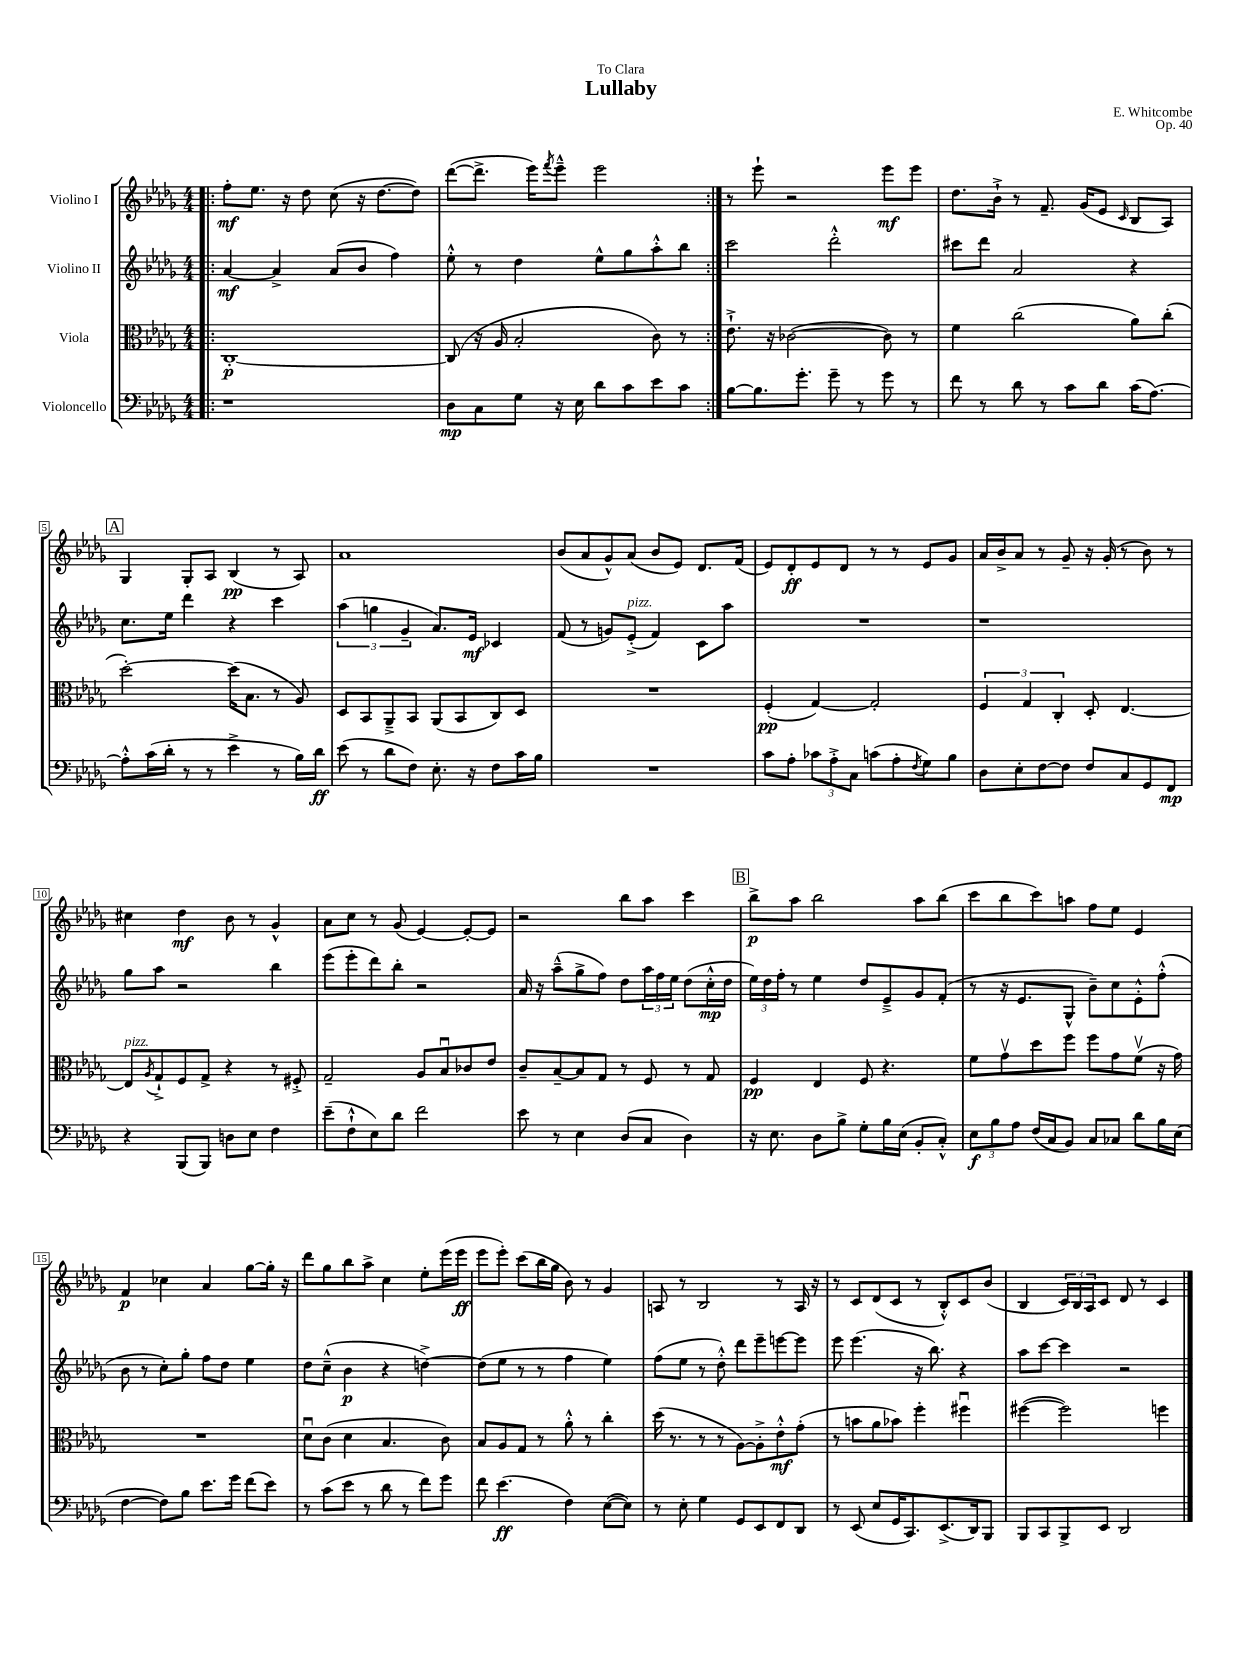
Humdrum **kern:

**kern	**kern	**kern	**kern
*staff4	*staff3	*staff2	*staff1
*clefF4	*clefC3	*clefG2	*clefG2
*k[b-e-a-d-g-]	*k[b-e-a-d-g-]	*k[b-e-a-d-g-]	*k[b-e-a-d-g-]
*M4/4	*M4/4	*M4/4	*M4/4
=!|:	=!|:	=!|:	=!|:
1r	[1C'	[4a-/	8ff'\L
.	.	.	8.ee-\J
.	.	4a-^/]	.
.	.	.	16r
.	.	.	8dd-\
.	.	(8a-/L	(8cc\
.	.	8b-/J	16r
.	.	.	[8.dd-\L
.	.	4ff\)	.
.	.	.	8dd-\]J)
=	=	=	=
8D-\L	(8C/]	8ee-'^^\	([8ddd-\L
8C\	16r	8r	8.ddd-^\]J
.	16A-/	.	.
8G-\J	2B-'/	4dd-\	.
.	.	.	16eee-\LK)
.	.	.	8qfff/
16r	.	.	8eee-~^^\J
16E-\	.	.	.
8d-\L	.	8ee-^^\L	2eee-\
8c\	.	8gg-\	.
8e-\	8c\)	8aa-'^^\	.
8c\J	8r	8bb-\J	.
=:|!	=:|!	=:|!	=:|!
[8B-\L	8.e-`^\	2ccc\	8r
8.B-\]	.	.	8eee-`\
.	16r	.	.
.	([2c-\	.	2r
8.g-'\J	.	.	.
8g-~\	.	2ddd-'^^\	.
8r	.	.	.
8g-\	8c-\])	.	8eee-\L
8r	8r	.	8eee-\J
=	=	=	=
8f\	4f\	8ccc#\L	8.dd-\L
8r	.	8ddd-\J	.
.	.	.	16b-`^\Jk
8d-\	(2cc\	2a-/	8r
8r	.	.	8.f~/
8c\L	.	.	.
.	.	.	(16g-/LK
8d-\J	.	.	8e-/J
.	.	.	16qqc/
(16c\LK	8a-\L)	4r	8B-/L
[8.A-\J)	.	.	.
.	(8cc'\J	.	8A-/J)
=	=	=	=
8A-'^^\]L	[2dd-'\)	8.cc\L	4G-/
(16c\L	.	.	.
16d-'\JJ	.	16ee-\Jk	.
8r	.	4ddd-\	8G-'/L
8r	.	.	8A-/J
4e-^\	(16dd-\]LK	4r	(4B-/
.	8.B-\J	.	.
8r	8r	4ccc\	8r
16B-\LL)	8A-/)	.	8A-/)
16d-\JJ	.	.	.
=	=	=	=
(8e-\	8D-/L	(6aa-\	1a-
8r	8BB-/	.	.
.	.	6gg\	.
8d-\L	8AA-~^/	.	.
.	.	6g-~/	.
8F\J)	8BB-/J	.	.
8.E-'\	(8AA-/L	8.a-/L)	.
.	8BB-/	.	.
16r	.	16e-/Jk	.
8F\L	8C/)	4c-/	.
16c\L	8D-/J	.	.
16B-\JJ	.	.	.
=	=	=	=
1r	1r	(8f/	(8b-/L
.	.	8r	8a-/
.	.	8g/L)	8g-^^/)
.	.	(8e-'^/J	(8a-/J
.	.	4f/)	8b-/L
.	.	.	8e-/J)
.	.	8c\L	8.d-/L
.	.	8aa-\J	.
.	.	.	(16f/Jk
=	=	=	=
8c\L	(4F'/	1r	8e-/L)
8A-'\J	.	.	8d-'/
12c-\L	[4G-/)	.	8e-/
12A-'^\	.	.	.
.	.	.	8d-/J
12C\J	.	.	.
(8c\L	2G-'/]	.	8r
8A-'\	.	.	8r
8qF/	.	.	.
8G-\)	.	.	8e-/L
8B-\J	.	.	8g-/J
=	=	=	=
8D-\L	6F/	1r	16a-/LL
.	.	.	16b-^/J
8E-'\	.	.	8a-/J
.	6G-/	.	.
[8F\	.	.	8r
.	6C'/	.	.
8F\]J	.	.	8g-~/
8F/L	8D-'/	.	16r
.	.	.	(16g-'/
8C/	[4.E-/	.	8r
8GG-/	.	.	8b-\)
8FF/J	.	.	8r
=	=	=	=
4r	8E-/]L	8gg-\L	4cc#\
.	8qA-/	.	.
.	8G-`^/	8aa-\J	.
(8BBB-/L	8F/	2r	4dd-\
8BBB-/J)	8G-^/J	.	.
8D\L	4r	.	8b-\
8E-\J	.	.	8r
4F\	8r	4bb-\	4g-^^/
.	8F#'^/	.	.
=	=	=	=
(8e-~\L	2G-~/	(8eee-\L	8a-\L
8F`^^\	.	8eee-'\	8cc\J
8E-\)	.	8ddd-\)	8r
8d-\J	.	8bb-'\J	(8g-/
2f\	8A-/L	2r	[4e-/)
.	8B-u/	.	.
.	8c-/	.	8e-'/_L
.	8e-/J	.	8e-/]J
=	=	=	=
8e-\	8c~/L	16a-/	2r
.	.	16r	.
8r	[8B-~/	(8aa-~^^\L	.
4E-\	8B-/]	8gg-^\	.
.	8G-/J	8ff\J)	.
(8D-/L	8r	8dd-\L	8bb-\L
8C/J	8F/	24aa-\L	8aa-\J
.	.	24ff\	.
.	.	24ee-\JJ	.
4D-\)	8r	(8dd-\L	4ccc\
.	8G-/	16cc'^^\L	.
.	.	16dd-\JJ	.
=	=	=	=
16r	4F/	24ee-\LL)	8bb-^\L
.	.	24dd-\	.
8.E-\	.	.	.
.	.	24ff'\JJ	.
.	.	8r	8aa-\J
8D-\L	4E-/	4ee-\	2bb-\
8B-^\J	.	.	.
8G-'\L	8F/	8dd-/L	.
16B-\L	4.r	8e-~^/	.
(16E-\JJ	.	.	.
8BB-'/L	.	8g-/	8aa-\L
8C'^^/J)	.	(8f'/J	(8bb-\J
=	=	=	=
12E-\L	8f\L	8r	8ccc\L
12B-\	.	.	.
.	8g-v\	16r	8bb-\
12A-\J	.	.	.
.	.	8.e-/L	.
(16F/LL	8dd-\	.	8ccc\)
16C/J	.	.	.
8BB-/J)	8ff\J	8G-^^/J	8aa\J
8C/L	8ff\L	8b-~\L)	8ff\L
8C-/J	8g-\	8cc\	8ee-\J
8d-\L	(8fv\J	8e-'^^\	4e-/
16B-\L	16r	(8ff'^^\J	.
(16E-\JJ	16g-\)	.	.
=	=	=	=
[4F\	1r	8b-\	4f/
.	.	8r	.
8F\]L)	.	8cc'\L)	4cc-\
8B-\J	.	8gg-'\J	.
8.e-\L	.	8ff\L	4a-/
.	.	8dd-\J	.
16g-\Jk	.	.	.
(8f\L	.	4ee-\	[8gg-\L
8e-\J)	.	.	16gg-'\]Jk
.	.	.	16r
=	=	=	=
8r	8d-u\L	8dd-\L	8ddd-\L
(8c\L	(8c\J	(8cc~^^\J	8gg-\
8e-\J	4d-\	4b-\	8bb-\
8r	.	.	8aa-^\J
8d-\	4.B-/	4r	4cc\
8r	.	.	.
8f\L)	.	[4dd^\)	8ee-'\L
8g-\J	8c\)	.	(16eee-\L
.	.	.	16eee-\JJ
=	=	=	=
8f\	8B-/L	(8dd\]L	8eee-\L
(4.e-\	8A-/	8ee-\J	8eee-'\J)
.	8G-/J	8r	(8ccc\L
.	8r	8r	16bb-\L
.	.	.	16gg-\JJ
4F\)	8a-'^^\	4ff\	8b-\)
.	8r	.	8r
([8E-\L	4cc'\	4ee-\)	4g-/
8E-\]J)	.	.	.
=	=	=	=
8r	(16dd-\	(8ff\L	8A/
.	8.r	.	.
8E-'\	.	8ee-\J	8r
4G-\	8r	8r	2B-/
.	8r	8dd-'^^\)	.
8GG-/L	[8A-\L)	8ddd-\L	.
8EE-/	8A-'^\]	8eee-~\	.
8FF/	8e-'^^\	[8eee\	8r
8DD-/J	(8g-'\J	8eee\]J	16A/
.	.	.	16r
=	=	=	=
8r	8r	8eee-\	8r
(8EE-/	8b\L	(4.eee-\	8c/L
8E-/L	8a-\	.	(8d-/
16GG-/K	8b-\J)	.	8c/J
8.CC/)	.	.	.
.	4ff'\	16r	8r
.	.	8.bb-\)	.
(8.EE-^/	.	.	8B-'^^/L)
.	4ff#u\	4r	8c/
16DD-/k)	.	.	.
8BBB-/J	.	.	(8b-/J
=	=	=	=
8BBB-/L	([4ff#\	8aa-\L	4B-/
8CC/	.	[8ccc\J	.
8BBB-^/	2ff#\])	4ccc\]	24c/LL)
.	.	.	24B-/
.	.	.	24A-/J
8EE-/J	.	.	8c/J
2DD-/	.	2r	8d-/
.	.	.	8r
.	4ff\	.	4c/
==	==	==	==
*-	*-	*-	*-
